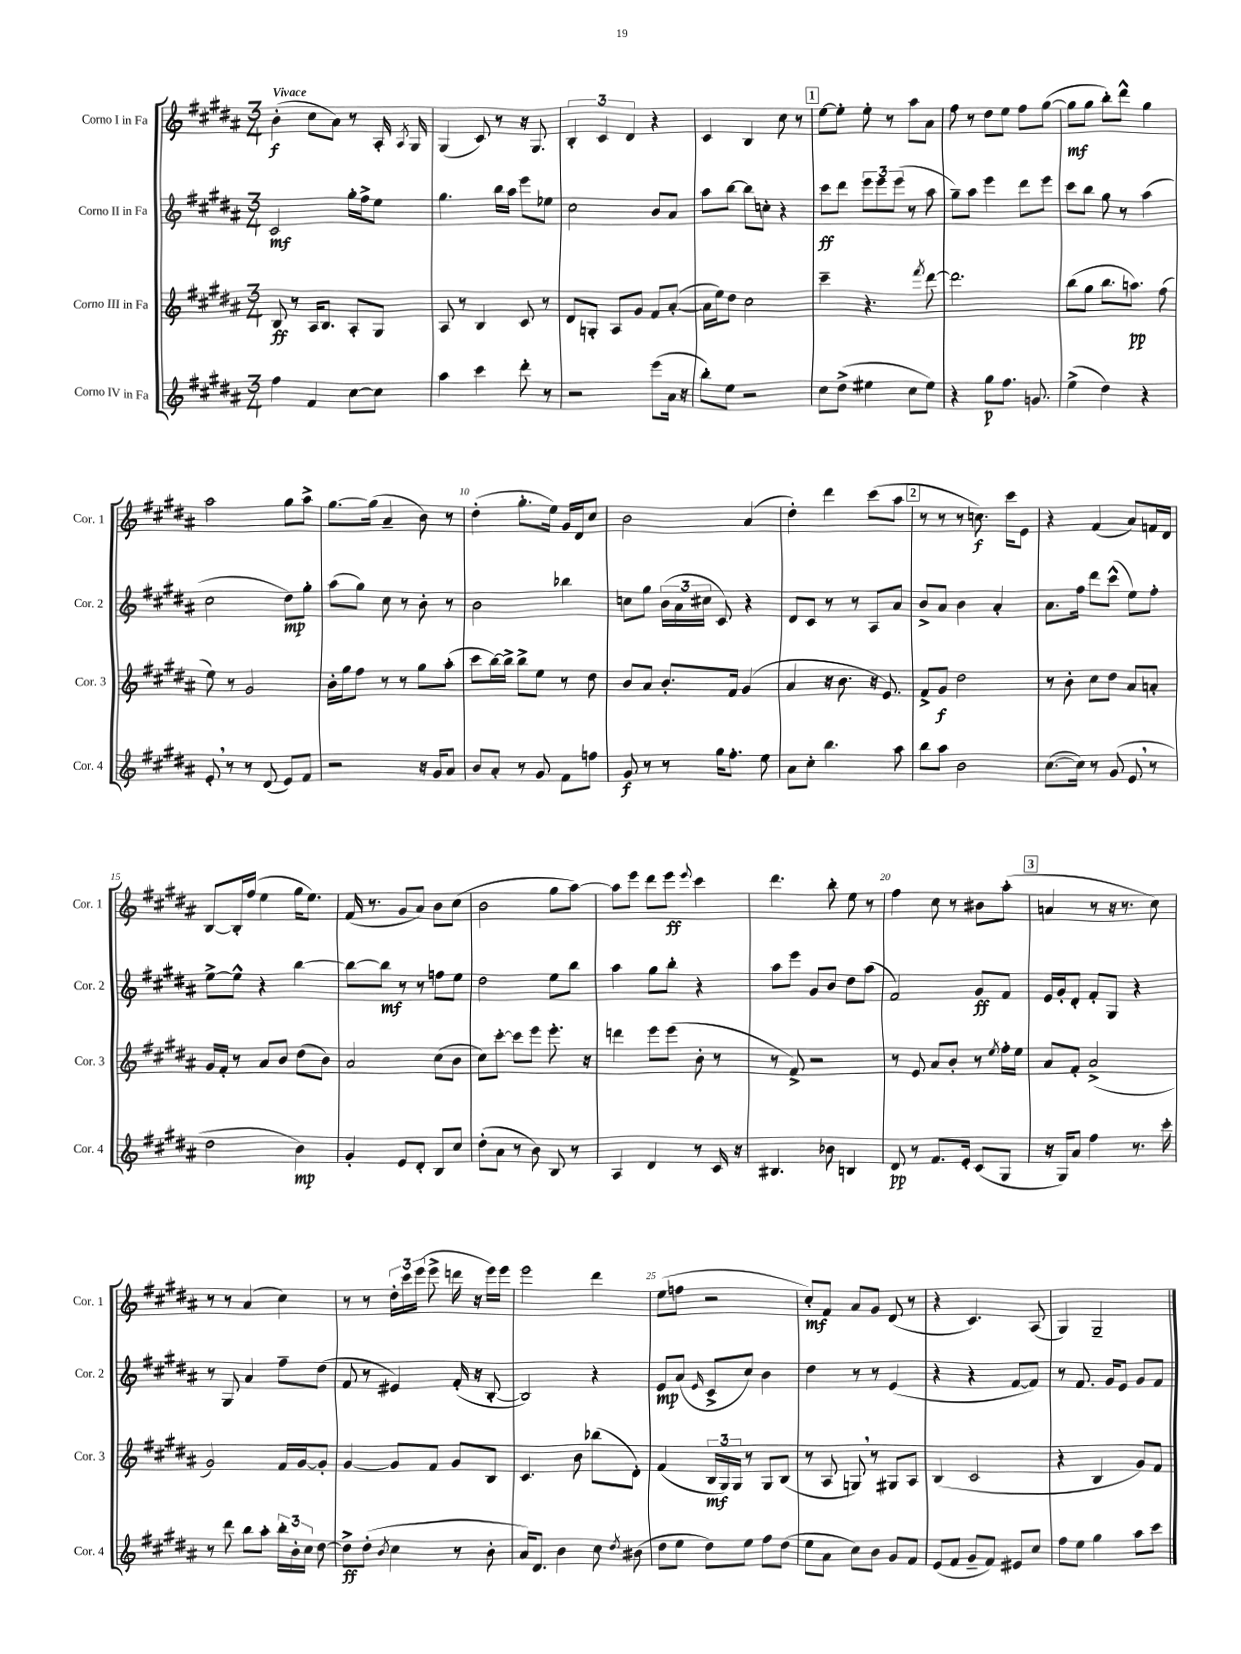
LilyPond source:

<<
\new StaffGroup <<
\new Staff = "s0" \with { instrumentName = "Corno I in Fa" shortInstrumentName = "Cor. 1" } {
    \clef treble \key b \major \numericTimeSignature \time 3/4 \tempo "Vivace"
    \autoBeamOff b'4-.\f( cis''8[ ais'8]) r8 ais16-. \acciaccatura { ais8 } gis16 |
    gis4( cis'8) r8 r16 gis8. |
    \tuplet 3/2 { b4-. cis'4 dis'4 } r4 |
    cis'4 b4 cis''8 r8 |
    \mark \markup { \box "1" } e''8[~ e''8]-. e''8-. r8 ais''8[ ais'8] |
    fis''8 r8 dis''8[ e''8] fis''8[ gis''8]~( |
    gis''8[\mf gis''8] b''8[-.) dis'''8]-^ gis''4 |
    ais''2 gis''8[ ais''8]-> |
    gis''8.[~ gis''16]( ais'4-- b'8) r8 |
    dis''4-.( gis''8.[-. e''16]) gis'16[ dis'16 cis''8] |
    b'2 ais'4( |
    dis''4-.) dis'''4 cis'''8[( ais''8] |
    \mark \markup { \box "2" } r8 r8 r8 c''8.\f) cis'''16[ e'8] |
    r4 fis'4( ais'8[) f'16 dis'16] |
    b8[~ b16-. fis''16]( e''4 gis''16[ e''8.]) |
    fis'16( r8. gis'8[ ais'8]) b'8[ cis''8]( |
    b'2 gis''8[ ais''8]~) |
    ais''8[ e'''8] dis'''8[ e'''8]\ff \appoggiatura { e'''8 } cis'''4 |
    dis'''4. b''8-. e''8 r8 |
    fis''4 cis''8 r8 bis'8[ ais''8]-.( |
    \mark \markup { \box "3" } a'4 r8 r16 r8. cis''8) |
    r8 r8 ais'4( cis''4) |
    r8 r8 \tuplet 3/2 { dis''16[-. cis'''16 e'''16]( } e'''8-> d'''16 r16 e'''16[) e'''16] |
    e'''2 dis'''4 |
    e''8[( f''8] r2 |
    cis''8[-.\mf) fis'8] ais'8[ gis'8] dis'8( r8 |
    r4 cis'4.) ais8( |
    gis4) gis2-- \bar "|." |
}
\new Staff = "s1" \with { instrumentName = "Corno II in Fa" shortInstrumentName = "Cor. 2" } {
    \clef treble \key b \major \numericTimeSignature \time 3/4
    \autoBeamOff cis'2\mf gis''16[-. fis''16-> e''8] |
    gis''4. b''16[ ais''16] e'''8[ ees''8] |
    cis''2 b'8[ ais'8] |
    ais''8[ b''8]~ b''8[ c''8]-. r4 |
    \mark \markup { \box "1" } cis'''8[\ff dis'''8] \tuplet 3/2 { e'''8[ e'''8 e'''8]( } r8 ais''8 |
    gis''8[--) ais''8] e'''4 dis'''8[ e'''8] |
    cis'''8[ b''8] gis''8 r8 ais''4( |
    cis''2 dis''8[\mp) gis''8]-. |
    ais''8[( gis''8]) cis''8 r8 b'8-. r8 |
    b'2 bes''4 |
    c''8[ gis''8] \tuplet 3/2 { b'16[( ais'16 cis''16] } cis'8) r4 |
    dis'8[ cis'8] r8 r8 ais8[ ais'8] |
    \mark \markup { \box "2" } b'8[-> ais'8] b'4 ais'4-. |
    ais'8.[ fis''16] dis'''8[ cis'''8]-^( e''8[) fis''8]-. |
    e''8[~-> e''8]-^ r4 b''4~ |
    b''8[~ b''8]\mf r8 r8 f''8[ e''8] |
    dis''2 e''8[ b''8] |
    ais''4 gis''8[ b''8]-. r4 |
    ais''8[ e'''8] gis'8[ b'8] dis''8[ ais''8]( |
    fis'2) gis'8[\ff fis'8] |
    \mark \markup { \box "3" } e'16[ gis'16-. dis'8]-. fis'8[-. gis8] r4 |
    r8 gis8 ais'4 fis''8[-- dis''8]( |
    fis'8 r8 eis'4) fis'16-.( r16 b8~-. |
    b2) r4 |
    e'8[\mp ais'8]( \grace { e'16 } cis'8[-> cis''8]) b'4 |
    dis''4 r8 r8 e'4( |
    r4 r4 fis'8[~ fis'8]) |
    r8 fis'8. gis'16[ e'8] gis'8[ fis'8] \bar "|." |
}
\new Staff = "s2" \with { instrumentName = "Corno III in Fa" shortInstrumentName = "Cor. 3" } {
    \clef treble \key b \major \numericTimeSignature \time 3/4
    \autoBeamOff b8\ff r8 ais16[ b8.] ais8[-. gis8] |
    ais8 r8 b4 cis'8 r8 |
    dis'8[ g8]-. ais8[ gis'8] fis'8[ ais'8]~-.( |
    ais'16[ e''16) dis''8] cis''2 |
    \mark \markup { \box "1" } cis'''4-- r4. \acciaccatura { fis'''8 } dis'''8~ |
    dis'''2. |
    b''8[( gis''8] b''8.[ a''8.]\pp) fis''8( |
    e''8) r8 gis'2 |
    b'16[-. gis''16 fis''8] r8 r8 gis''8[ ais''8]-.( |
    cis'''8[ b''16~) b''16]-> b''8[-> e''8] r8 dis''8 |
    b'8[ ais'8] b'8.[-. fis'16] gis'4( |
    ais'4 r16 b'8. r16 e'8.) |
    \mark \markup { \box "2" } fis'8[-> gis'8]\f dis''2 |
    r8 b'8-. cis''8[ dis''8] ais'8[ a'8]-. |
    gis'16[ fis'16]-. r8 ais'8[ b'8] dis''8[( b'8]) |
    ais'2 cis''8[( b'8] |
    cis''8[) cis'''8]~-. cis'''8[ e'''8] e'''8.-. r16 |
    d'''4 e'''8[ e'''8]( b'8-. r8 |
    r8 fis'8->) r2 |
    r8 e'8 ais'8[ b'8]-. r8 \acciaccatura { e''8 } fis''16[-. e''16] |
    \mark \markup { \box "3" } ais'8[ fis'8]-. ais'2->( |
    gis'2) fis'16[ gis'16~ gis'8]-. |
    gis'4~ gis'8[ fis'8] gis'8[ b8] |
    cis'4. b'8 bes''8[( dis'8]-.) |
    fis'4( \tuplet 3/2 { b16[\mf gis16) gis16] } r8 gis8[ b8]( |
    r8 ais8 g8) \breathe r8 gis8[ ais8] |
    b4( cis'2 |
    r4 b4 gis'8[) fis'8] \bar "|." |
}
\new Staff = "s3" \with { instrumentName = "Corno IV in Fa" shortInstrumentName = "Cor. 4" } {
    \clef treble \key b \major \numericTimeSignature \time 3/4
    \autoBeamOff fis''4 fis'4 cis''8[~ cis''8] |
    ais''4 cis'''4 dis'''8-. r8 |
    r2 e'''8[( ais'16] r16 |
    b''8[-.) e''8] r2 |
    \mark \markup { \box "1" } cis''8[ dis''8]->( eis''4 cis''8[ eis''8]) |
    r4 gis''8[\p fis''8.] g'8. |
    e''4->( dis''4) r4 |
    e'8-. \breathe r8 r8 dis'8( e'8[) fis'8] |
    r2 r16 gis'16[ ais'8] |
    b'8[ ais'8]-. r8 gis'8 fis'8[ f''8] |
    gis'8\f r8 r8 gis''16[ fis''8.]-. e''8 |
    ais'8[ cis''8]-. b''4. ais''8 |
    \mark \markup { \box "2" } b''8[ ais''8] b'2 |
    cis''8.[~( cis''16]) r8 gis'8( e'8 \breathe r8 |
    dis''2 b'4\mp) |
    gis'4-. e'8[ dis'8]-. b8[ cis''8] |
    dis''8[-.( ais'8] r8 b'8) b8 r8 |
    ais4 dis'4 r8 cis'16 r16 |
    bis4. bes'8 b4 |
    dis'8\pp r8 fis'8.[ e'16]-. cis'8[( gis8] |
    \mark \markup { \box "3" } r16 gis16[) ais'8] fis''4 r8. cis'''16-. |
    r8 dis'''8 b''8[ ais''8]-. \tuplet 3/2 { b''16[-. b'16-. cis''16] } dis''8~ |
    dis''8[->\ff dis''8]-.( \acciaccatura { b'8 } cis''4 r8 b'8-. |
    ais'16[) dis'8.] b'4 cis''8 \acciaccatura { dis''8 } bis'8( |
    dis''8[ e''8] dis''8[) e''8] fis''8[ dis''8]( |
    e''8[ ais'8] cis''8[) b'8] gis'8[ fis'8] |
    e'8[( fis'8] gis'8[-- fis'8]) eis'8[ cis''8] |
    fis''8[ e''8] gis''4 ais''8[ cis'''8] \bar "|." |
}
>>
>>
\layout { \context { \Score \override BarNumber.break-visibility = ##(#f #t #t) barNumberVisibility = #(every-nth-bar-number-visible 5) } }
